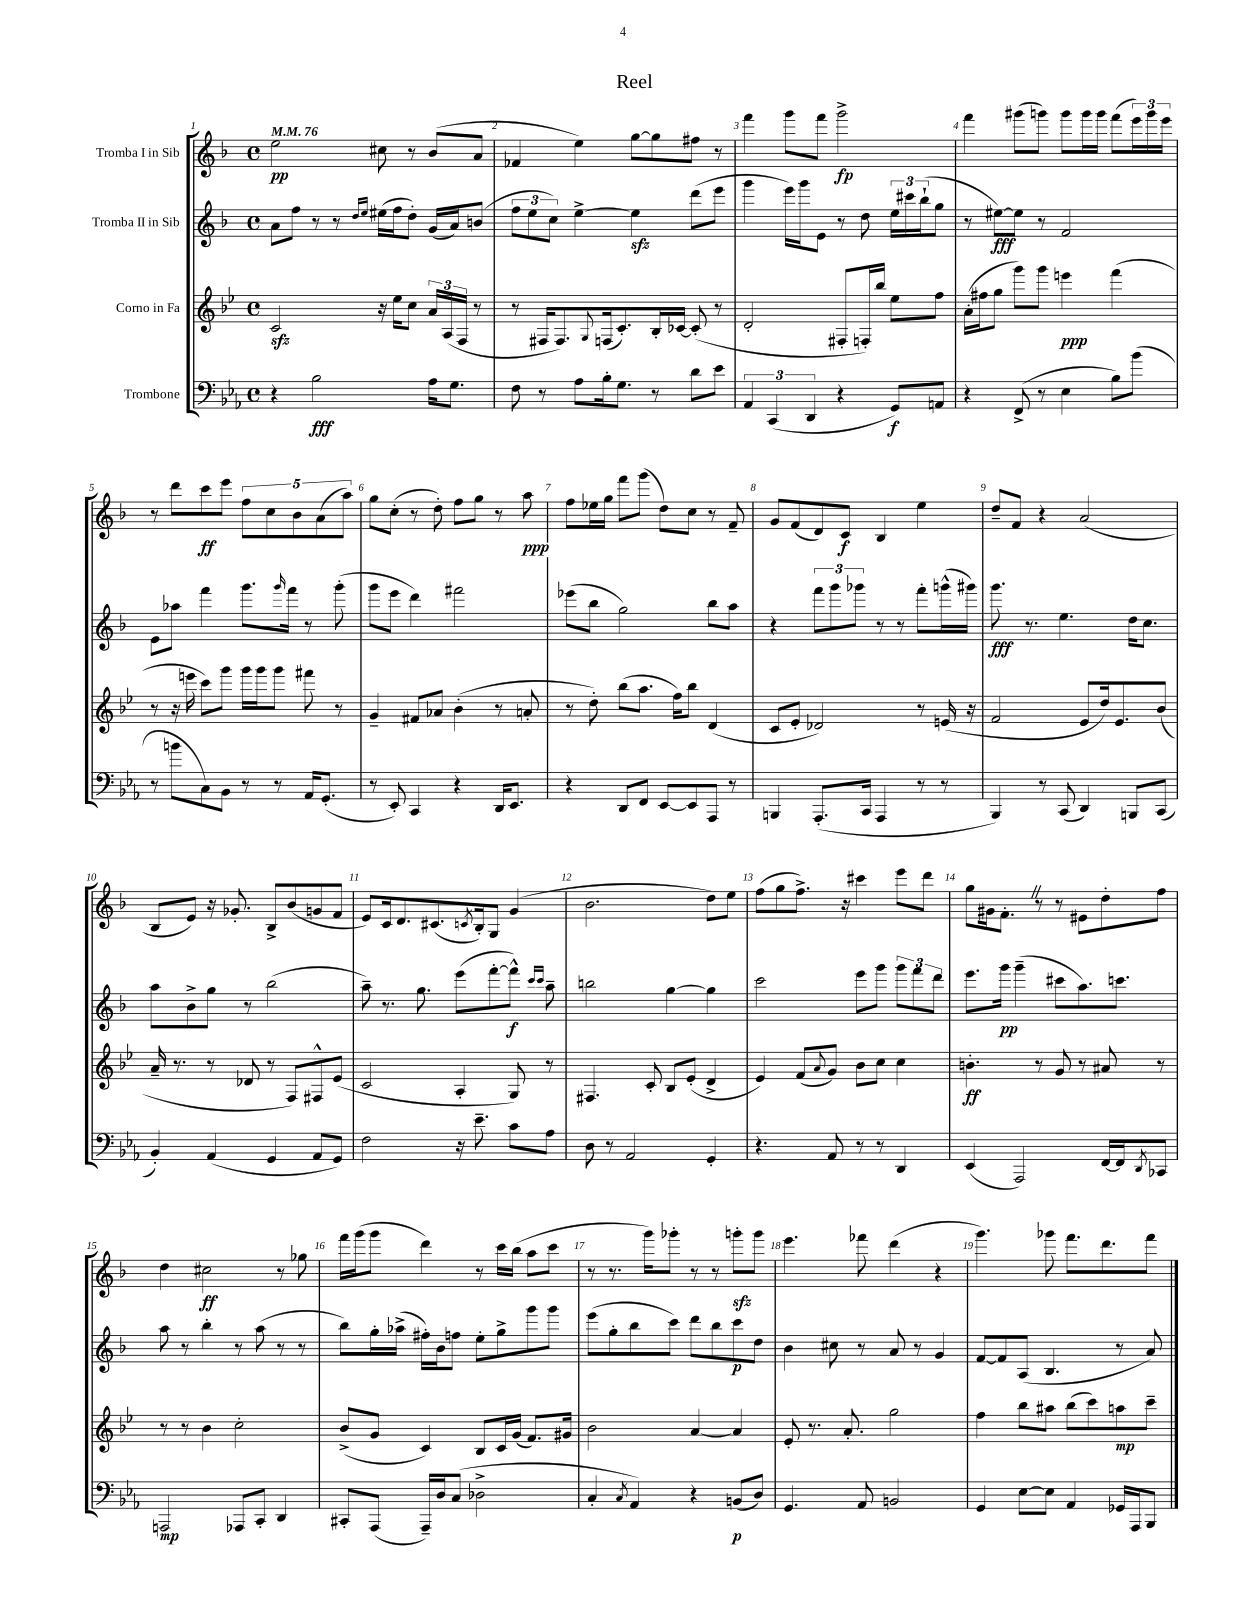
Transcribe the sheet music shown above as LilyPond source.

\header { title = "Reel" }
<<
\new StaffGroup <<
\new Staff = "s0" \with { instrumentName = "Tromba I in Sib" } {
    \clef treble \key f \major \defaultTimeSignature \time 4/4 \tempo 4 = 76
    e''2\pp cis''8 r8 bes'8( a'8 |
    fes'4 e''4) g''8~ g''8 fis''8 r8 |
    f'''4 g'''8 f'''8 g'''2->\fp |
    f'''4 gis'''8( g'''8) g'''8 g'''16 g'''16 f'''8( \tuplet 3/2 { e'''16) g'''16 e'''16 } |
    r8 d'''8 c'''8\ff e'''8 \tuplet 5/4 { f''8 c''8 bes'8 a'8( a''8) } |
    g''8 c''8-.( r8 d''8-.) f''8 g''8 r8 a''8\ppp |
    f''8 ees''16 g''16 f'''8 g'''8( d''8) c''8 r8 f'8-- |
    g'8 f'8( d'8) c'8\f bes4 e''4 |
    d''8-- f'8 r4 a'2( |
    bes8 e'8) r16 ges'8.-. bes8-> bes'8( g'8 f'8 |
    e'8) c'16 d'8. cis'8.( \acciaccatura { c'8 } bes16-.) g8 g'4( |
    bes'2. d''8) e''8 |
    f''8( g''8 f''8.->) r16 cis'''4 e'''8 d'''8 |
    g''8 gis'16 f'8.-. \once \override BreathingSign.text = \markup { \musicglyph "scripts.caesura.straight" } \breathe r8 r8 eis'8 d''8-. f''8 |
    d''4 cis''2\ff r8 ges''8 |
    f'''16 g'''16( g'''8 d'''4) r8 c'''16 bes''16( a''8 c'''8 |
    r8 r8. g'''16) ges'''8-. r8 r8 g'''8-.\sfz g'''8 |
    e'''4. fes'''8 d'''4( r4 |
    g'''4.) ges'''8 f'''8. d'''8. f'''8 \bar "|." |
}
\new Staff = "s1" \with { instrumentName = "Tromba II in Sib" } {
    \clef treble \key f \major \defaultTimeSignature \time 4/4
    a'8 f''8 r8 r8 \grace { d''16 e''16 } eis''16( f''16 d''8-.) g'16( a'16) b'8( |
    \tuplet 3/2 { f''8 e''8 c''8) } e''4~-> e''4\sfz d'''8( e'''8 |
    g'''4 e'''16) g'''16 e'8 r8 d''8 \tuplet 3/2 { e''16 cis'''16 bes''16-!( } g''8 |
    r8 eis''8~\fff) eis''8 r8 f'2 |
    e'8 aes''8 f'''4 g'''8. \grace { g'''16 } f'''16 r8 g'''8-.( |
    g'''8 e'''8 d'''4) fis'''2 |
    ees'''8( bes''8 g''2) bes''8 a''8 |
    r4 \tuplet 3/2 { f'''8 g'''8 ges'''8 } r8 r8 f'''8-. g'''16-^( gis'''16) |
    g'''8.\fff r8. e''4. d''16 c''8. |
    a''8 bes'8-> g''8 r8 bes''2( |
    a''8--) r8. g''8. e'''8( f'''8~-. f'''8-^\f) \grace { c'''16 c'''16 } a''8-- |
    b''2 g''4~ g''4 |
    c'''2 e'''8 g'''8 \tuplet 3/2 { g'''8 f'''8 d'''8 } |
    e'''8. g'''16\pp g'''4--( cis'''8 a''8.) c'''8. |
    a''8 r8 bes''4-. r8 a''8( r8 r8 |
    bes''8) g''16-. aes''16->( fis''16-.) bes'16 f''8 e''8-. g''8-> g'''8 g'''8 |
    e'''8( g''8-. bes''8 c'''8) d'''8 bes''8 c'''8\p d''8 |
    bes'4 cis''8 r8 a'8 r8 g'4 |
    f'8~ f'8 a8( bes4. r8 a'8) \bar "|." |
}
\new Staff = "s2" \with { instrumentName = "Corno in Fa" } {
    \clef treble \key bes \major \defaultTimeSignature \time 4/4
    c'2\sfz r16 ees''16 c''8 \tuplet 3/2 { a'16 a16( f16 } r8 |
    r8 fis16 fis8.) \appoggiatura { g8 } f16( c'8.-.) bes16-. ces'16~ ces'8-.( r8 |
    d'2-. fis8-. f16-.) bes''16 ees''8 f''8 |
    a'16-.( fis''16 g''8 g'''8) g'''8 e'''4\ppp f'''4( |
    r8 r16 e'''16 c'''8) g'''8 g'''16 g'''16 g'''8 fis'''8 r8 |
    g'4-- fis'8 aes'8 bes'4-.( r8 a'8-. |
    r8 d''8-.) bes''8( a''8. f''16) bes''8 d'4( |
    c'8 ees'8-. des'2) r8 e'16( r16 |
    f'2 ees'8 d''16) ees'8. bes'8( |
    a'16-- r8. r8 des'8 r8 f8) fis8-^ ees'8( |
    c'2 a4-. g8) r8 |
    fis4. c'8-. bes8 ees'8-.( d'4-> |
    ees'4) f'8( \appoggiatura { a'8 } g'8) bes'8 c''8 c''4 |
    b'4.-.\ff r8 g'8 r8 ais'8 r8 |
    r8 r8 bes'4 c''2-. |
    bes'8->( g'8 c'4) bes8 c'16 g'16( f'8.) gis'16 |
    bes'2 a'4~ a'4 |
    ees'8-. r8. a'8.-. g''2 |
    f''4 bes''8 ais''8 bes''8( c'''8) a''8\mp c'''8-- \bar "|." |
}
\new Staff = "s3" \with { instrumentName = "Trombone" } {
    \clef bass \key ees \major \defaultTimeSignature \time 4/4
    r4 bes2\fff aes16 g8. |
    f8 r8 aes8 bes16-. g8. r8 d'8 ees'8 |
    \tuplet 3/2 { aes,4 c,4( d,4 } r4 g,8\f) a,8 |
    r4 f,8->( r8 ees4 bes8) bes'8( |
    r8 b'8 c8) bes,8 r8 r8 aes,16 g,8.-.( |
    r8 ees,8-.) c,4 r4 d,16 ees,8. |
    r4 d,8 f,8 ees,8~ ees,8 aes,,8 r8 |
    b,,4 aes,,8.-.( c,16 aes,,4 r8 r8 |
    bes,,4) r8 c,8( d,4) b,,8 c,8( |
    bes,4-.) aes,4( g,4 aes,8 g,8) |
    f2 r16 ees'8.-- c'8 aes8 |
    d8 r8 aes,2 g,4-. |
    r4. aes,8 r8 r8 d,4 |
    ees,4( aes,,2) f,16~ f,16 \acciaccatura { d,8 } ces,8 |
    a,,2\mp aes,,8 c,8-. d,4 |
    cis,8-. aes,,8( aes,,16--) d16 c8( des2-> |
    c4-. \acciaccatura { c8 } aes,4) r4 b,8\p( d8) |
    g,4. aes,8 b,2 |
    g,4 ees8~ ees8 aes,4 ges,16 aes,,16 bes,,8 \bar "|." |
}
>>
>>
\layout { \context { \Score \override BarNumber.break-visibility = ##(#f #t #t) barNumberVisibility = #all-bar-numbers-visible } }
